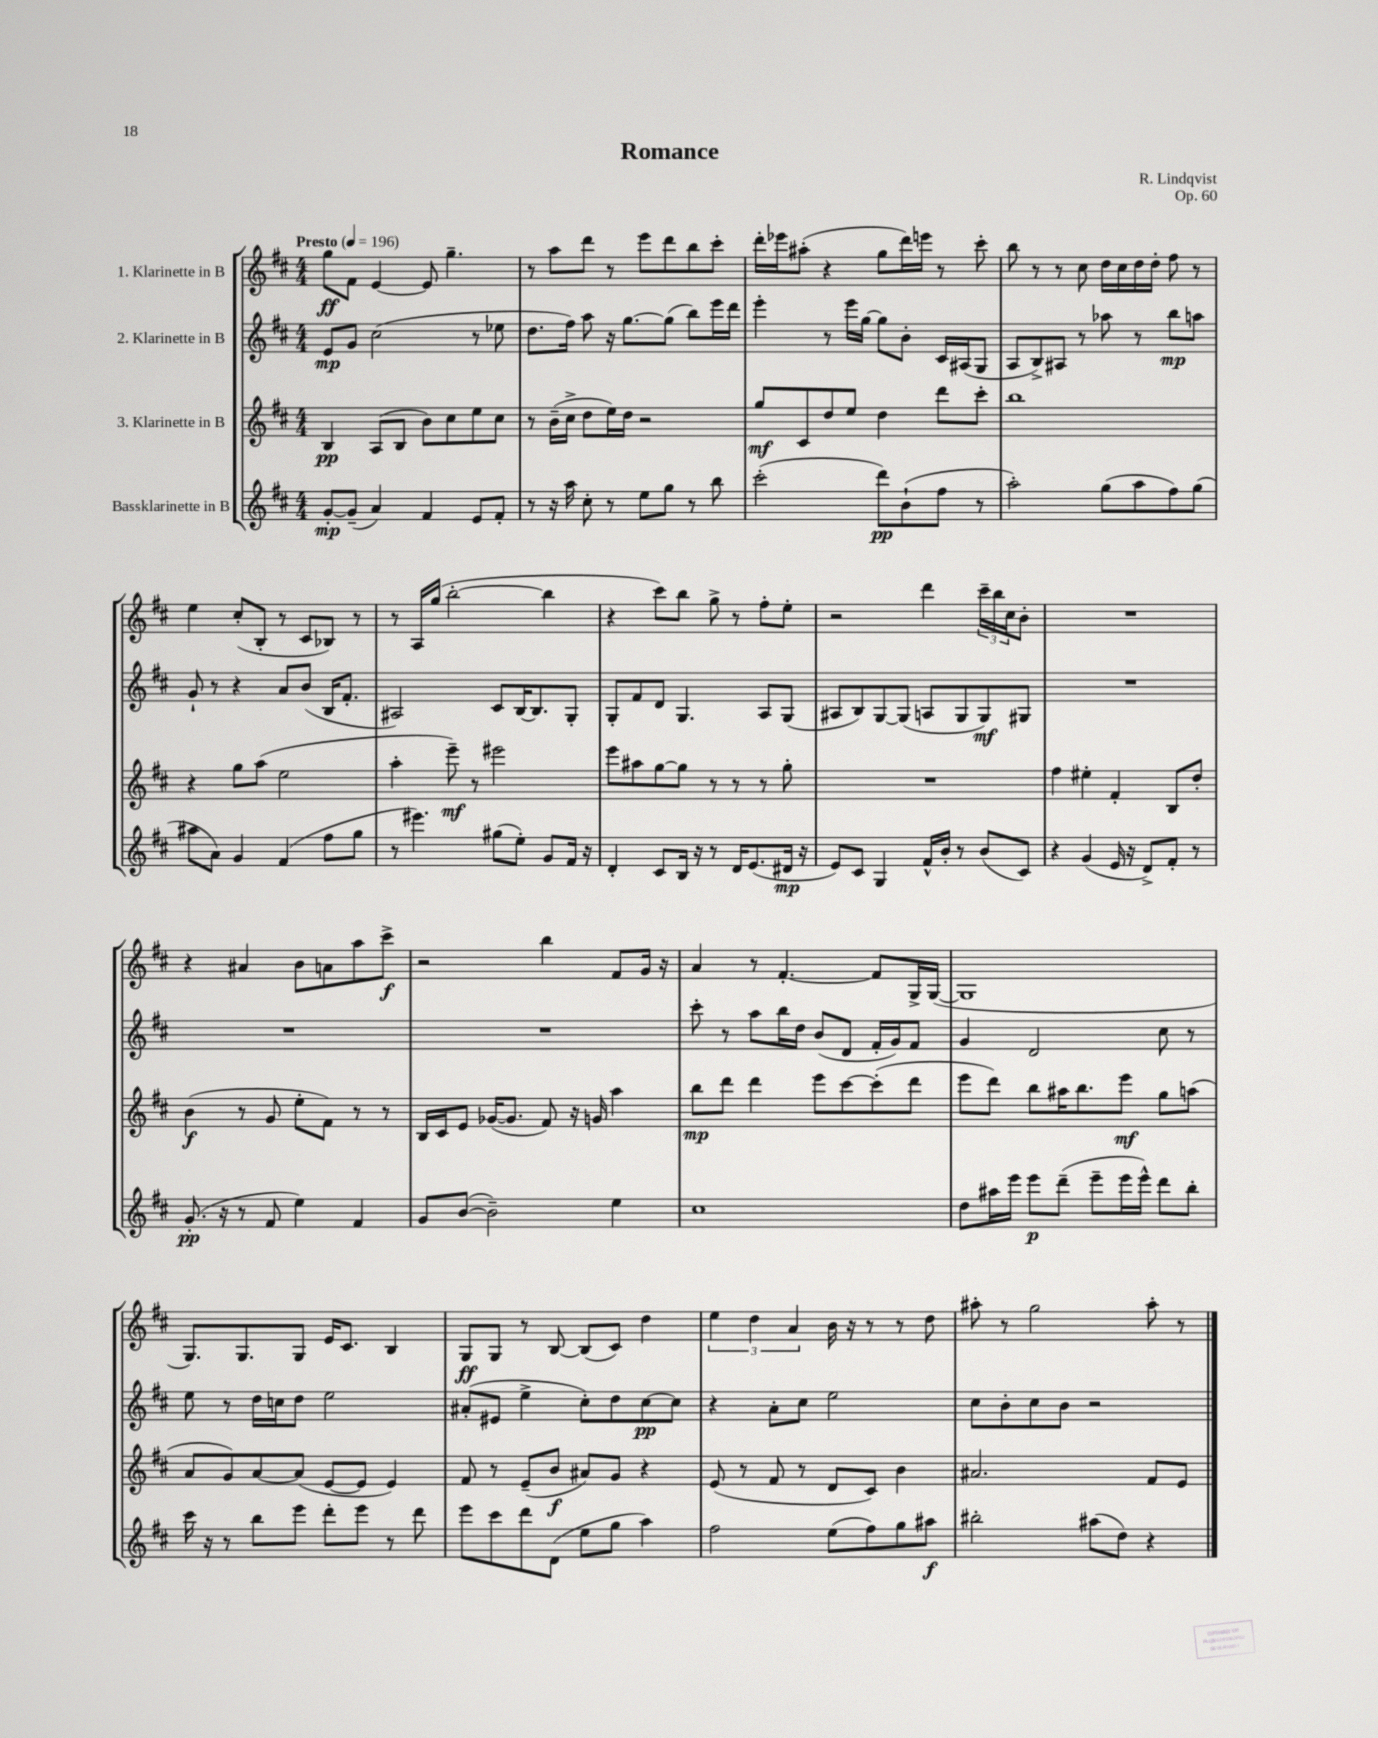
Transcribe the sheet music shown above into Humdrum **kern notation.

**kern	**kern	**kern	**kern
*staff4	*staff3	*staff2	*staff1
*clefG2	*clefG2	*clefG2	*clefG2
*k[f#c#]	*k[f#c#]	*k[f#c#]	*k[f#c#]
*M4/4	*M4/4	*M4/4	*M4/4
*MM196	*MM196	*MM196	*MM196
[8g'/L	4B/	8e/L	8gg\L
(8g~/]J	.	8g/J	8f#\J
4a/)	(8A/L	(2cc#\	[4e/
.	8B/J	.	.
4f#/	8b\L)	.	8e/]
.	8cc#\	.	4.gg~\
8e/L	8ee\	8r	.
8f#'/J	8cc#\J	8ee-\	.
=	=	=	=
8r	8r	8.dd\L	8r
16r	(16b~\LL	.	8aa\L
16aa\	16cc#^\JJ	16ff#\Jk)	.
8cc#'\	8dd\L	8aa\	8ddd\J
8r	16ee\L)	16r	8r
.	16dd\JJ	[8.gg\L	.
8ee\L	2r	.	8eee\L
8gg\J	.	(8gg\]J	8ddd\
8r	.	8bb\L)	8bb\
8bb\	.	16eee\L	8ccc#'\J
.	.	16ddd\JJ	.
=	=	=	=
(2ccc#'\	8gg/L	4eee'\	16ddd'\LL
.	.	.	16eee-\J
.	8c#/	.	(8aa#'\J
.	8dd/	8r	4r
.	8ee/J	16eee\LL	.
.	.	[16gg\JJ	.
8ddd\L)	4dd\	8gg\]L	8gg\L
(8b`\	.	8b'\J	16ddd\L)
.	.	.	16eee\JJ
8ff#\J	8ddd\L	16c#/LL	8r
.	.	(16A#/J	.
8r	8ccc#'\J	8G/J	8ccc#'\
=	=	=	=
2aa'\)	1bb	8A/L	8bb\
.	.	8B^/)	8r
.	.	8A#/J	8r
.	.	8r	8cc#\
(8gg\L	.	8aa-\	16dd\LL
.	.	.	16cc#\
8aa\	.	8r	16dd\
.	.	.	16dd'\JJ
8ff#\)	.	8bb\L	8ff#\
(8gg\J	.	8aa\J	8r
=	=	=	=
8aa#\L	4r	8g`/	4ee\
8a\J)	.	8r	.
4g/	8gg\L	4r	(8cc#'/L
.	(8aa\J	.	8B'/J
(4f#/	2ee\	8a/L	8r
.	.	(8b/J	8c#/L
8ff#\L	.	16B/LK	8B-/J)
.	.	8.f#'/J	.
8gg\J	.	.	8r
=	=	=	=
8r	4aa'\	2A#/)	8r
4.eee#\)	.	.	16A/LL
.	.	.	(16gg/JJ
.	8eee~\)	.	[2bb'\
.	8r	.	.
(8gg#\L	2eee#\	8c#/L	.
8ee'\J)	.	[16B/K	.
.	.	8.B/]	.
8g/L	.	.	4bb\]
16f#/Jk	.	8G'/J	.
16r	.	.	.
=	=	=	=
4d'/	8eee\L	8G'/L	4r
.	8aa#\	8f#/	.
8c#/L	[8gg\	8d/J	8ccc#\L)
16B/Jk	8gg\]J	4.G/	8bb\J
16r	.	.	.
8r	8r	.	8gg^\
16d/LK	8r	.	8r
(8.e/	.	.	.
.	8r	8A/L	8ff#'\L
16d#/Jk	8gg'\	(8G/J	8ee'\J
16r	.	.	.
=	=	=	=
8e/L)	1r	8A#/L	2r
8c#/J	.	8B/)	.
4G/	.	[8G/	.
.	.	(8G/]J	.
16f#^^/LL	.	8A/L	4ddd\
16b'/JJ	.	.	.
8r	.	8G/	.
(8b/L	.	8G/)	24ccc#~\LL
.	.	.	24bb\
.	.	.	24cc#\J
8c#/J)	.	8G#/J	8b'\J
=	=	=	=
4r	4ff#\	1r	1r
(4g/	4ee#'\	.	.
16e/	4f#'/	.	.
16r	.	.	.
8d^/L)	.	.	.
8f#'/J	8B/L	.	.
8r	8dd'/J	.	.
=	=	=	=
(8.g'/	(4b\	1r	4r
16r	.	.	.
8r	8r	.	4a#/
8f#/	8g/	.	.
4ee\)	8ee'\L	.	8b\L
.	8f#\J)	.	8a\
4f#/	8r	.	8aa\
.	8r	.	8ccc#^\J
=	=	=	=
8g/L	16B/LL	1r	2r
.	16c#/J	.	.
([8b/J	8e/J	.	.
2b~\])	([16g-/LK	.	.
.	8.g-/]J	.	.
.	8f#/)	.	4bb\
.	16r	.	.
.	16g/	.	.
4ee\	4aa\	.	8f#/L
.	.	.	16g/Jk
.	.	.	16r
=	=	=	=
1cc#	8bb\L	8ccc#'\	4a/
.	8ddd\J	8r	.
.	4ddd\	8aa\L	8r
.	.	16bb\L	[4.f#'/
.	.	16dd\JJ	.
.	8eee\L	(8b/L	.
.	[8ccc#\	8d/J	.
.	(8ccc#'\]	16f#'/LL	8f#/]L
.	.	16g/J)	.
.	8ddd\J	8f#/J	16G^/L
.	.	.	([16G/JJ
=	=	=	=
8dd\L	8eee\L	4g/	1G]
16aa#\L	8ddd\J)	.	.
16eee\JJ	.	.	.
8eee\L	8bb\L	2d/	.
(8ddd~\J	16aa#\K	.	.
.	8.bb\	.	.
8eee~\L	.	.	.
16eee\L	8eee\J	.	.
16eee^^\JJ)	.	.	.
8ddd\L	8gg\L	8cc#\	.
8bb'\J	(8aa\J	8r	.
=	=	=	=
16ccc#\	8a/L	8ee\	8.G/L)
16r	.	.	.
8r	8g/)	8r	.
.	.	.	8.G/
8bb\L	[8a/	16dd\LL	.
.	.	16cc\J	.
8eee\J	(8a/]J	8dd\J	8G/J
8ddd'\L	[8e/L	2ee\	16e/LK
.	.	.	8.c#/J
8eee\J	8e/]J	.	.
8r	4e/)	.	4B/
8ddd\	.	.	.
=	=	=	=
8eee\L	8f#/	(8a#'/L	8G/L
8ccc#\	8r	8e#/J	8G/J
8ddd\	(8e~/L	4ee^\	8r
(8d\J	8b/J	.	[8B/
8ee\L	8a#/L)	8cc#'\L)	(8B/]L
8gg\J	8g/J	8dd\	8c#/J)
4aa\)	4r	[8cc#\	4dd\
.	.	8cc#\]J	.
=	=	=	=
2ff#\	(8e/	4r	6ee\
.	8r	.	.
.	.	.	6dd\
.	8f#/	8a'\L	.
.	.	.	6a/
.	8r	8cc#\J	.
(8ee\L	8d/L	2ee\	16b\
.	.	.	16r
8ff#\)	8c#/J)	.	8r
8gg\	4b\	.	8r
8aa#\J	.	.	8dd\
=	=	=	=
2bb#'\	2.a#/	8cc#\L	8aa#'\
.	.	8b'\	8r
.	.	8cc#\	2gg\
.	.	8b\J	.
(8aa#\L	.	2r	.
8dd\J)	.	.	.
4r	8f#/L	.	8aa#'\
.	8e/J	.	8r
==	==	==	==
*-	*-	*-	*-
